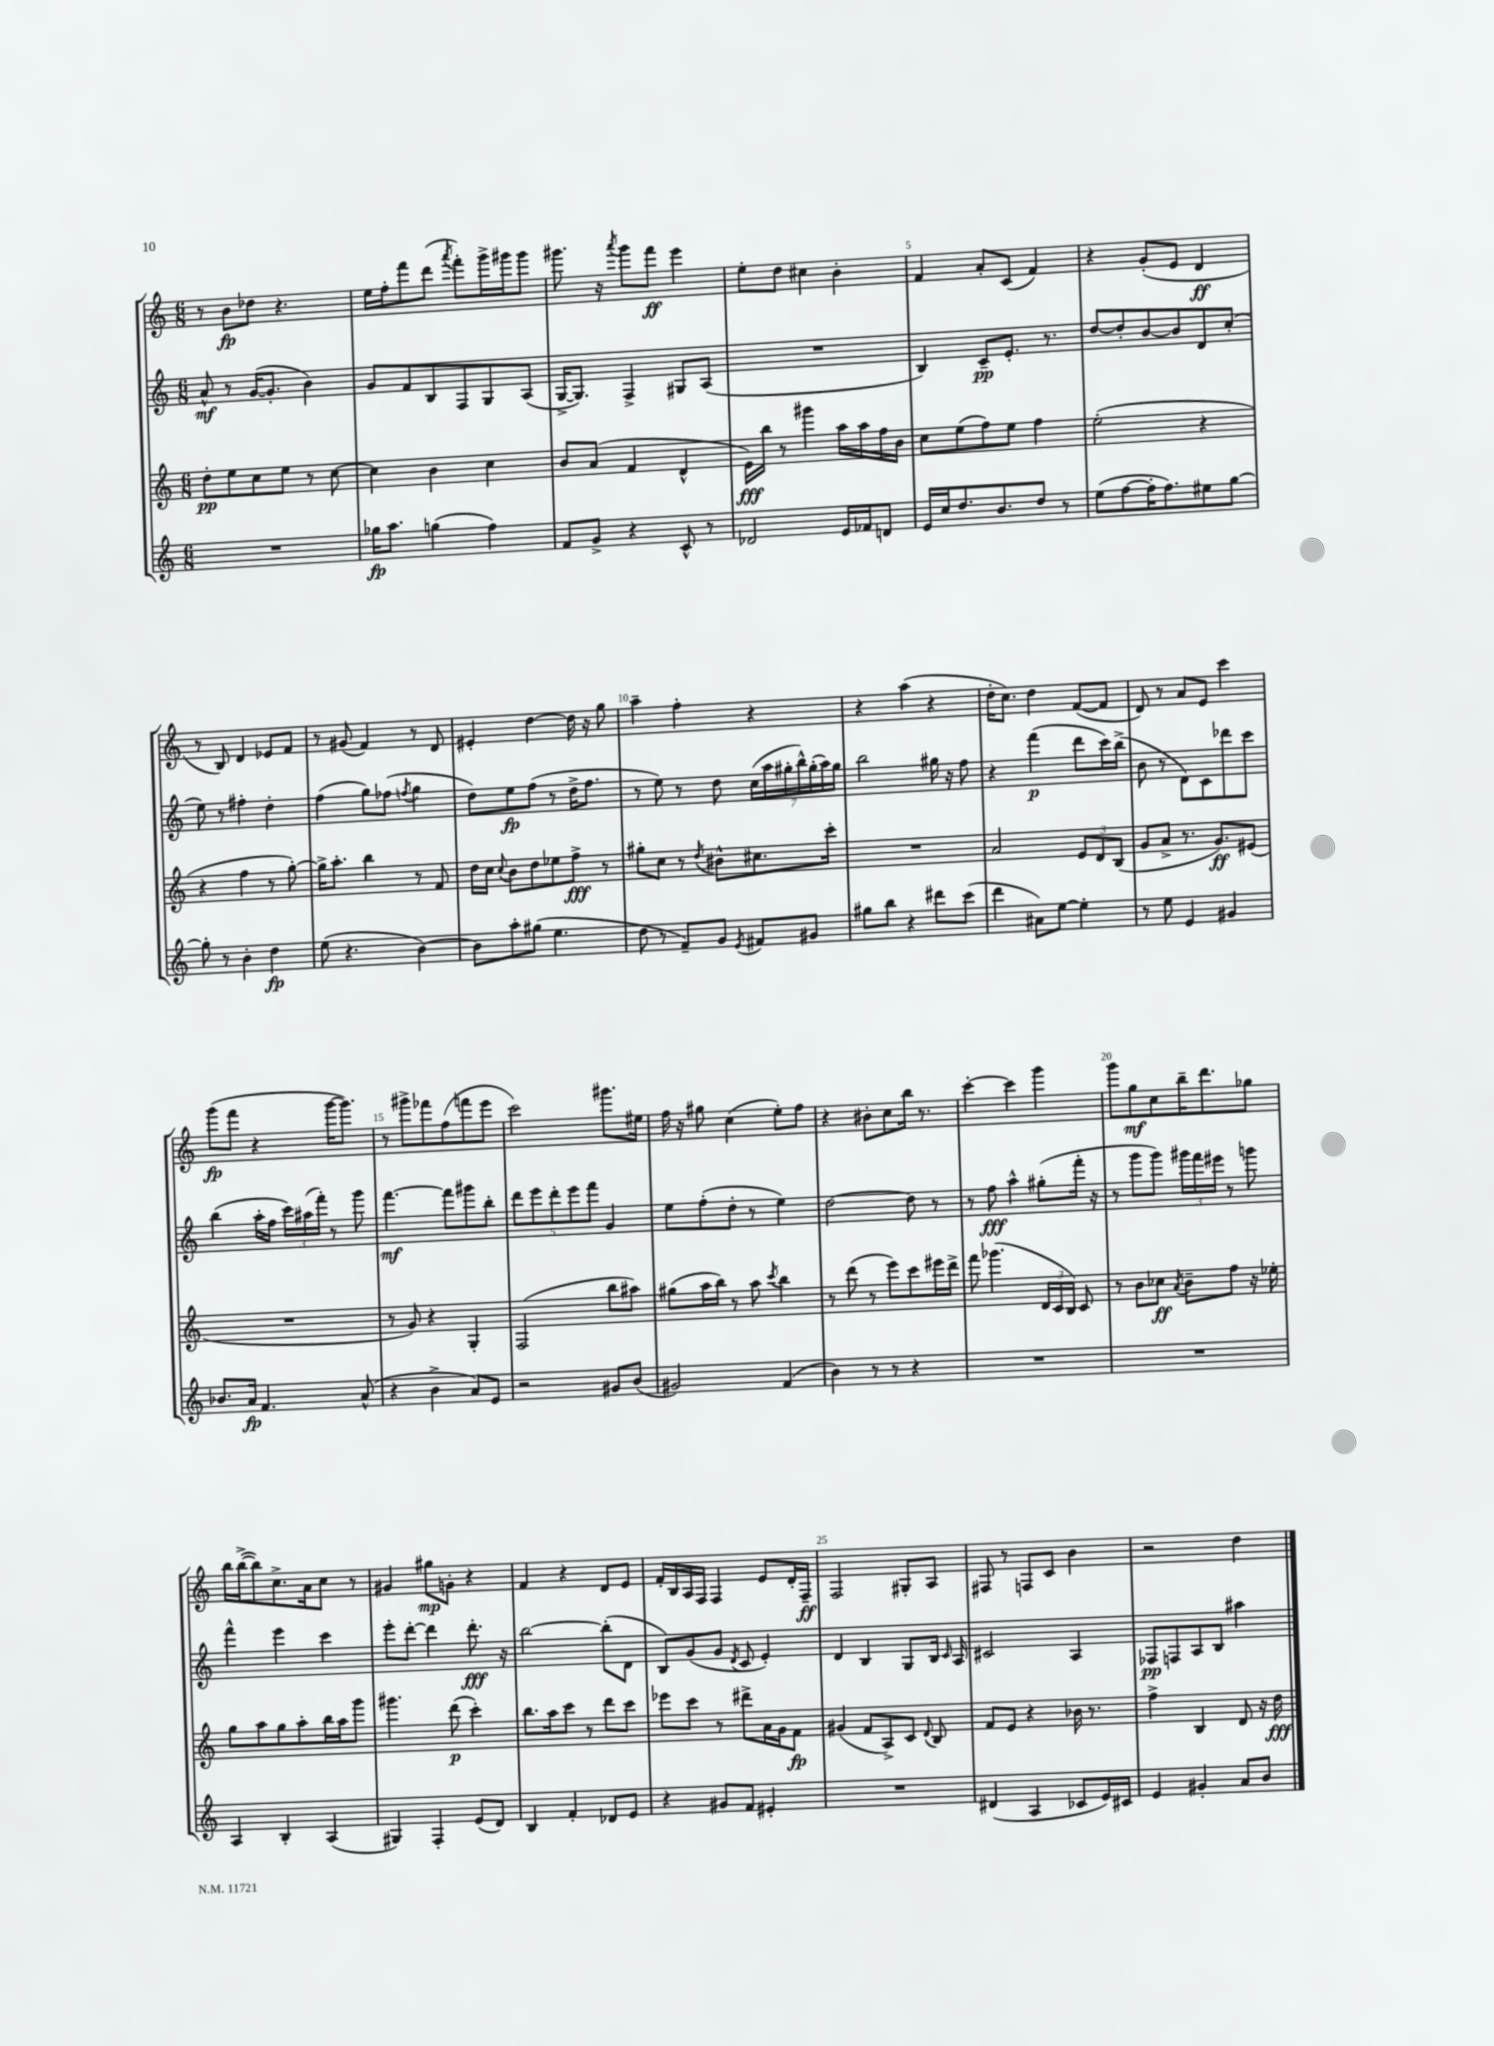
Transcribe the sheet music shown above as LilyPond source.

<<
\new StaffGroup <<
\new Staff = "s0" {
    \clef treble \key c \major \numericTimeSignature \time 6/8
    \autoBeamOff r8 b'8[\fp des''8] r4. |
    e''16[ f''16-. f'''8 d'''8]( \acciaccatura { a'''8 } f'''8[-.) g'''16-> gis'''16 gis'''8] |
    gis'''8. r16 \acciaccatura { a'''8 } gis'''8[ f'''8]\ff e'''4 |
    e''8[-. d''8] cis''4 b'4-. |
    f'4 a'8[-. c'8]( f'4) |
    r4 g'8[-.( e'8] d'4\ff |
    r8 b8) d'4 ees'8[ f'8] |
    r8 gis'8( f'4) r8 d'8 |
    eis'4-. d''4~ d''16 r16 g''8 |
    a''4-- f''4-. r4 |
    r4 a''4( r4 |
    d''16[-. c''8.]) d''4 f'8[~( f'8] |
    d'8) r8 a'8[ e'8] c'''4 |
    g'''8[\fp( f'''8] r4 g'''16[~ g'''8.]) |
    r8 gis'''8[-> fes'''8 f''8( f'''8 e'''8] |
    c'''2) gis'''8.[ eis''16] |
    f''16 r16 gis''8 c''4( e''8[-.) f''8] |
    r4 bis'8[-. c''8 b''16] r8. |
    c'''4~-. c'''4 g'''4 |
    g'''8[ g''8\mf c''8 b''16-- d'''8. ges''8] |
    b''16[ b''16~->( b''8) c''8.-> a'16 c''8] r8 |
    gis'4 gis''8[\mp g'8]-. r4 |
    f'4 r4 d'8[ e'8] |
    f'16[-. b16 a16 f16] f4 e'8[ d'16-. f16]--\ff |
    f2 gis8[-. a8] |
    fis8 r8 f8[ c'8] b'4 |
    r2 d''4 \bar "|." |
}
\new Staff = "s1" {
    \clef treble \key c \major \numericTimeSignature \time 6/8
    \autoBeamOff a'8-^\mf r8 g'16[~( g'8.]-. b'4) |
    g'8[ f'8 b8 f8 g8 a8]( |
    g16[~-> g8.]) f4-> gis8[ a8]( |
    R2. |
    b4) c'8[--\pp e'8.]-. r8. |
    d''8[~ d''8-. b'8~ b'8 d'8 c''8]-.( |
    e''8) r8 fis''4-. d''4-. |
    f''4( g''8[) fes''8]( \acciaccatura { f''8 } g''4 |
    d''8[) e''8\fp f''8]( r8 d''16[-> f''8.] |
    r8 e''8) r8 d''8 \tuplet 7/4 { c''16[( a''16 gis''16-. b''16-^) gis''16-.( a''16) gis''16] } |
    b''2 gis''16 r16 f''8 |
    r4 f'''4\p( d'''8[ c'''16) b''16]->( |
    b'8 r8 d'8[) c'8 des'''8 c'''8] |
    b''4( a''16[-. f''16] \tuplet 3/2 { c'''16[) ais''16( f'''16]-.) } r8 g'''8 |
    f'''4.~\mf f'''8[ gis'''8 b''8]-. |
    \tuplet 5/4 { d'''8[ e'''8 d'''8-. e'''8 f'''8] } g'4 |
    e''8[ f''8-.( d''8]-. r8 e''4) |
    d''2~ d''8 r8 |
    r8 f''8\fff a''4-^ gis''8[-.( f'''16]-. r16 |
    r8 g'''8[ g'''8]) \tuplet 3/2 { gis'''16[ f'''16 eis'''16] } r8 g'''8 |
    f'''4-^ e'''4 c'''4 |
    e'''8[-. d'''8]~-. d'''4 d'''8.-.\fff r16 |
    b''2~ b''8[-.( d'8] |
    b8[) g'8( g'8] \acciaccatura { d'8 } c'8 e'4-.) |
    d'4 b4 g8[ b16] \grace { c'16 } a16 |
    cis'2 a4 |
    fes8[\pp f8 a8 b8] ais''4 \bar "|." |
}
\new Staff = "s2" {
    \clef treble \key c \major \numericTimeSignature \time 6/8
    \autoBeamOff d''8[-.\pp e''8 c''8 e''8] r8 c''8~ |
    c''4 b'4 c''4 |
    b'8[ a'8]( f'4 d'4-^ |
    e'16[\fff) b''16] r8 gis'''4 a''16[ a''16 f''16 b'16] |
    c''8[ e''8( f''8) e''8] f''4 |
    e''2-.( r4 |
    r4 f''4 r8 g''8~-.) |
    g''16[-> a''8.]-. b''4 r8 f'8 |
    d''16[ c''16] \appoggiatura { c''8 } b'8[ d''8 ees''8 f''8]->\fff r8 |
    gis''8[-. c''8] r8 \acciaccatura { d''8 } bis'8[-^ cis''8. c'''16]-. |
    R2. |
    a'2 \tuplet 3/2 { e'8[ d'8 b8]( } |
    g'8[ a'8]-> r8. g'8.[\ff) eis'8]( |
    R2. |
    r8 g'8) r4 g4-. |
    f2( b''8[ ais''8]) |
    gis''8[( a''16 b''16]) r8 a''8 \acciaccatura { c'''8 } b''4 |
    r8 d'''8( r8 e'''8[) c'''8 eis'''16 d'''16]-> |
    f'''8 ges'''4.( \tuplet 3/2 { d'16[ c'16 b16]) } c'8 |
    r8 b'8[ ces''8]\ff \acciaccatura { a'8 } b'8[-- f''8] r16 ees''16-. |
    g''8[ a''8 g''8 a''8-. b''16 a''16 g'''8] |
    gis'''4. d'''8\p( c'''4-.) |
    b''8.[ a''16 c'''8] r8 d'''8[ c'''8] |
    ees'''8[ c'''8] r8 dis'''8[-> a'16 g'16 f'8]\fp |
    gis'4( f'8[ a8->) c'8] \appoggiatura { d'8 } b8 |
    f'8[ e'8] r4 bes'16 r8. |
    f''4-> b4 d'8 r16 d''16\fff \bar "|." |
}
\new Staff = "s3" {
    \clef treble \key c \major \numericTimeSignature \time 6/8
    \autoBeamOff R2. |
    ges''16[\fp a''8.] g''4( f''4) |
    f'8[ g'8]-> r4 c'8-^ r8 |
    des'2 e'16[ fes'16 d'8] |
    e'16[ c''16 d''8. b'8. d''8] r8 |
    e''8[( f''8~ f''16-. f''8.) eis''8 g''8]~ |
    g''8-. r8 b'4-. d''4\fp |
    e''8( r4. b'4~) |
    b'8[ a''8-. gis''8]( e''4. |
    d''8 r8 f'8[--) g'8] \acciaccatura { e'8 } fis'8[ gis'8] |
    gis''8[ b''8] r4 dis'''8[ c'''8]( |
    d'''4 ais'8[) e''8]~ e''4-. |
    r8 e''8 e'4 gis'4 |
    bes'8.[ a'16]\fp f'4. a'8-^( |
    r4 b'4-> a'8[) e'8] |
    r2 gis'8[ b'8]( |
    gis'2) f'4( |
    b'4) r8 r8 r4 |
    R2. |
    R2. |
    a4 b4-. a4( |
    gis4) f4-. e'8[( d'8]) |
    b4 f'4-. des'8[ e'8] |
    r4 gis'8[ f'8] eis'4-. |
    R2. |
    dis'4( a4 ces'8[ e'16) cis'16] |
    e'4 gis'4-. a'8[ b'8] \bar "|." |
}
>>
>>
\layout { \context { \Score \override BarNumber.break-visibility = ##(#f #t #t) barNumberVisibility = #(every-nth-bar-number-visible 5) } }
